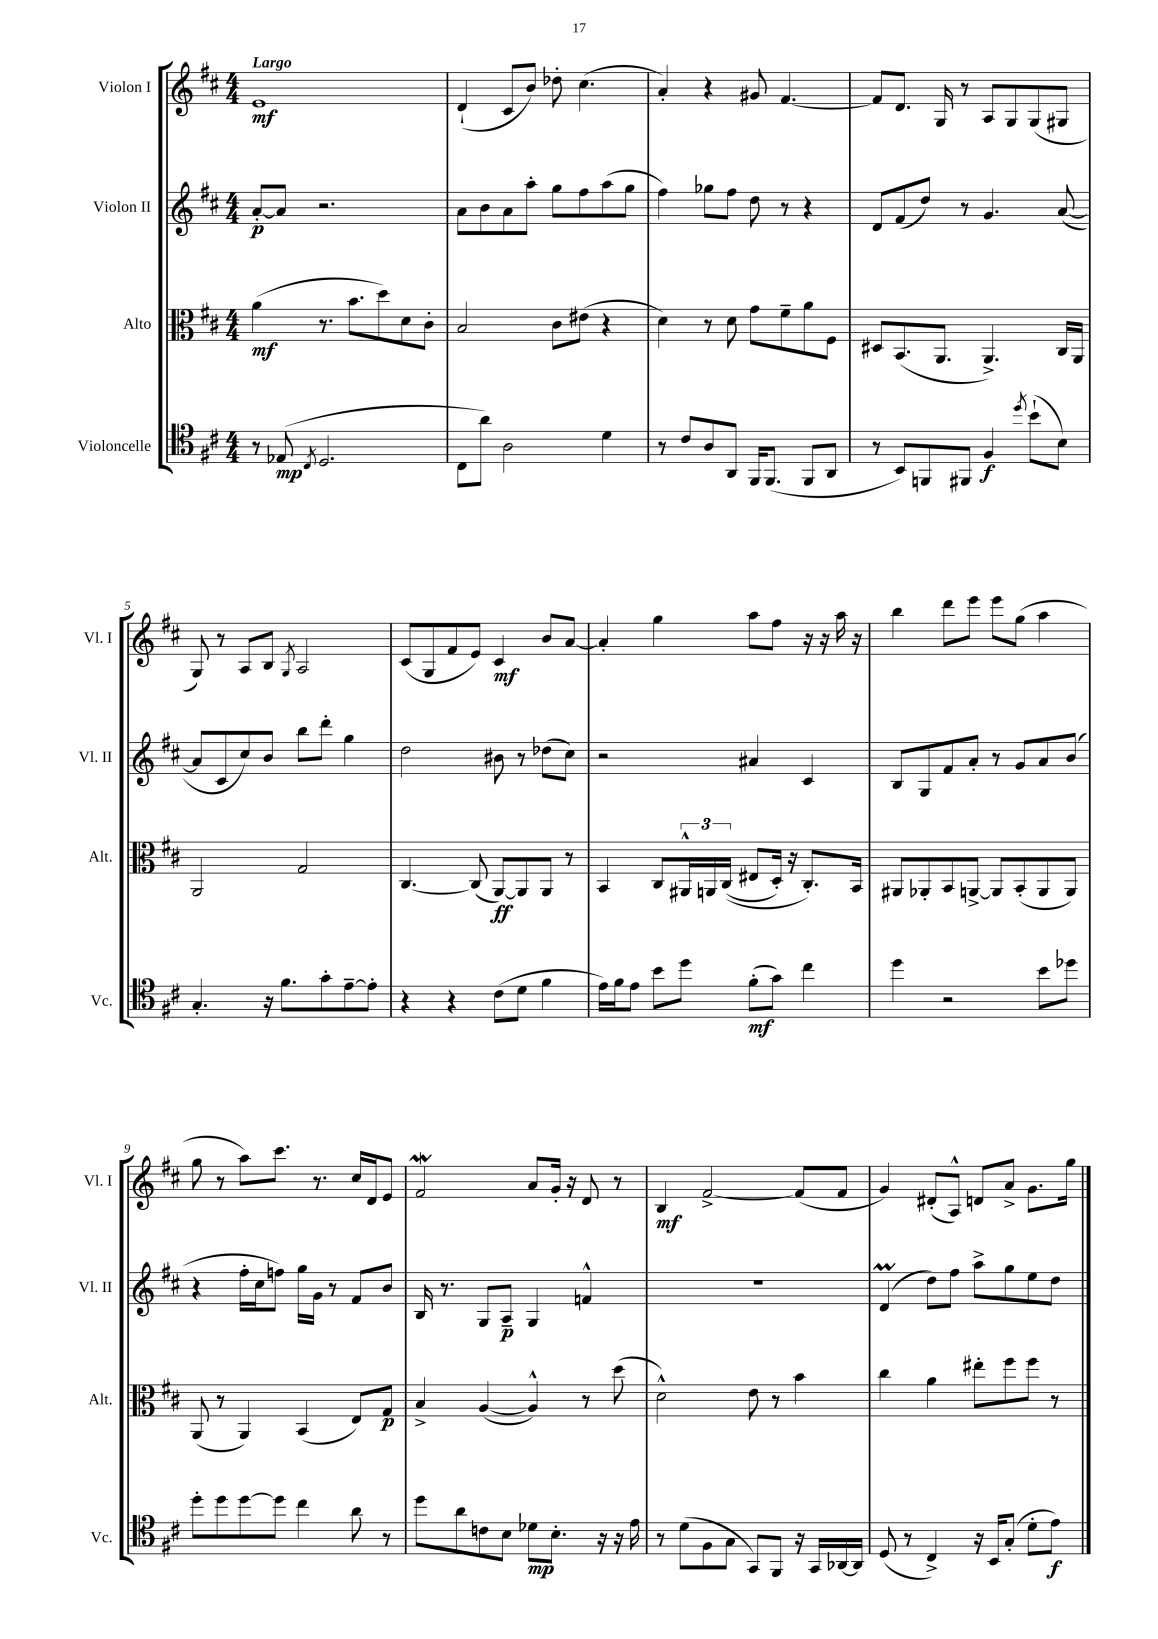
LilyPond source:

<<
\new StaffGroup <<
\new Staff = "s0" \with { instrumentName = "Violon I" shortInstrumentName = "Vl. I" } {
    \clef treble \key d \major \numericTimeSignature \time 4/4 \tempo "Largo"
    e'1\mf |
    d'4-!( cis'8 b'8) des''8-. cis''4.( |
    a'4-.) r4 gis'8 fis'4.~ |
    fis'8 d'8. g16 r8 a8 g8 g8( gis8 |
    g8) r8 a8 b8 \acciaccatura { g8 } a2 |
    cis'8( g8 fis'8 e'8) cis'4\mf b'8 a'8~ |
    a'4-. g''4 a''8 fis''8 r16 r16 a''16 r16 |
    b''4 d'''8 e'''8 e'''8 g''8( a''4 |
    g''8 r8 a''8) cis'''8. r8. cis''16 d'16 e'8 |
    fis'2\mordent a'8 g'16-. r16 d'8 r8 |
    b4\mf fis'2~-> fis'8( fis'8 |
    g'4) dis'8-.( a8-^) d'8 a'8-> g'8. g''16 \bar "|." |
}
\new Staff = "s1" \with { instrumentName = "Violon II" shortInstrumentName = "Vl. II" } {
    \clef treble \key d \major \numericTimeSignature \time 4/4
    a'8~-.\p a'8 r2. |
    a'8 b'8 a'8 a''8-. g''8 fis''8 a''8( g''8 |
    fis''4) ges''8 fis''8 d''8 r8 r4 |
    d'8 fis'8( d''8) r8 g'4. a'8~( |
    a'8 cis'8 cis''8) b'8 b''8 d'''8-. g''4 |
    d''2 bis'8 r8 des''8( cis''8) |
    r2 ais'4 cis'4 |
    b8 g8 fis'8 a'8-. r8 g'8 a'8 b'8( |
    r4 fis''16-. cis''16 f''8) g''16 g'16 r8 fis'8 b'8 |
    b16 r8. g8 a8--\p g4 f'4-^ |
    R1 |
    d'4\prall( d''8) fis''8 a''8-> g''8 e''8 d''8 \bar "|." |
}
\new Staff = "s2" \with { instrumentName = "Alto" shortInstrumentName = "Alt." } {
    \clef alto \key d \major \numericTimeSignature \time 4/4
    a'4\mf( r8. b'8. d''8) d'8 cis'8-. |
    b2 cis'8 eis'8( r4 |
    d'4) r8 d'8 g'8 fis'8-- a'8 fis8 |
    dis8 b,8.( a,8. a,4.->) cis16 a,16 |
    a,2 g2 |
    cis4.~ cis8( a,8~\ff) a,8 a,8 r8 |
    b,4 cis8 \tuplet 3/2 { ais,16-^ a,16 cis16(\( } eis8 d16-.) r16 cis8.-.\) b,16 |
    ais,8 aes,8-. b,8 a,8~-> a,8 b,8-.( a,8 a,8) |
    a,8( r8 a,4) b,4( e8) g8\p |
    b4-> a4~( a4-^) r8 d''8( |
    d'2-^) e'8 r8 b'4 |
    cis''4 a'4 eis''8-. fis''8 fis''8 r8 \bar "|." |
}
\new Staff = "s3" \with { instrumentName = "Violoncelle" shortInstrumentName = "Vc." } {
    \clef tenor \key d \major \numericTimeSignature \time 4/4
    r8 ees8\mp( \acciaccatura { cis8 } d2. |
    cis8 a'8) a2 d'4 |
    r8 cis'8 a8 a,8 fis,16 fis,8.( fis,8 a,8 |
    r8 b,8) f,8 fis,8 fis4\f \acciaccatura { d''8 } b'8-!( b8) |
    g4.-. r16 fis'8. g'8-. e'8~-- e'8-. |
    r4 r4 cis'8( d'8 fis'4 |
    e'16) fis'16 e'8 b'8 d''8 fis'8-.\mf( g'8) cis''4 |
    d''4 r2 b'8 des''8 |
    d''8-. d''8 d''8~ d''8 cis''4 a'8 r8 |
    d''8 a'8 c'8 b8 des'8\mp b8.-. r16 r16 e'16 |
    r8 d'8( fis8 g8 g,8) fis,8 r16 g,16 aes,16~ aes,16 |
    d8( r8 cis4->) r16 b,16 g8-.( d'8-. e'8\f) \bar "|." |
}
>>
>>
